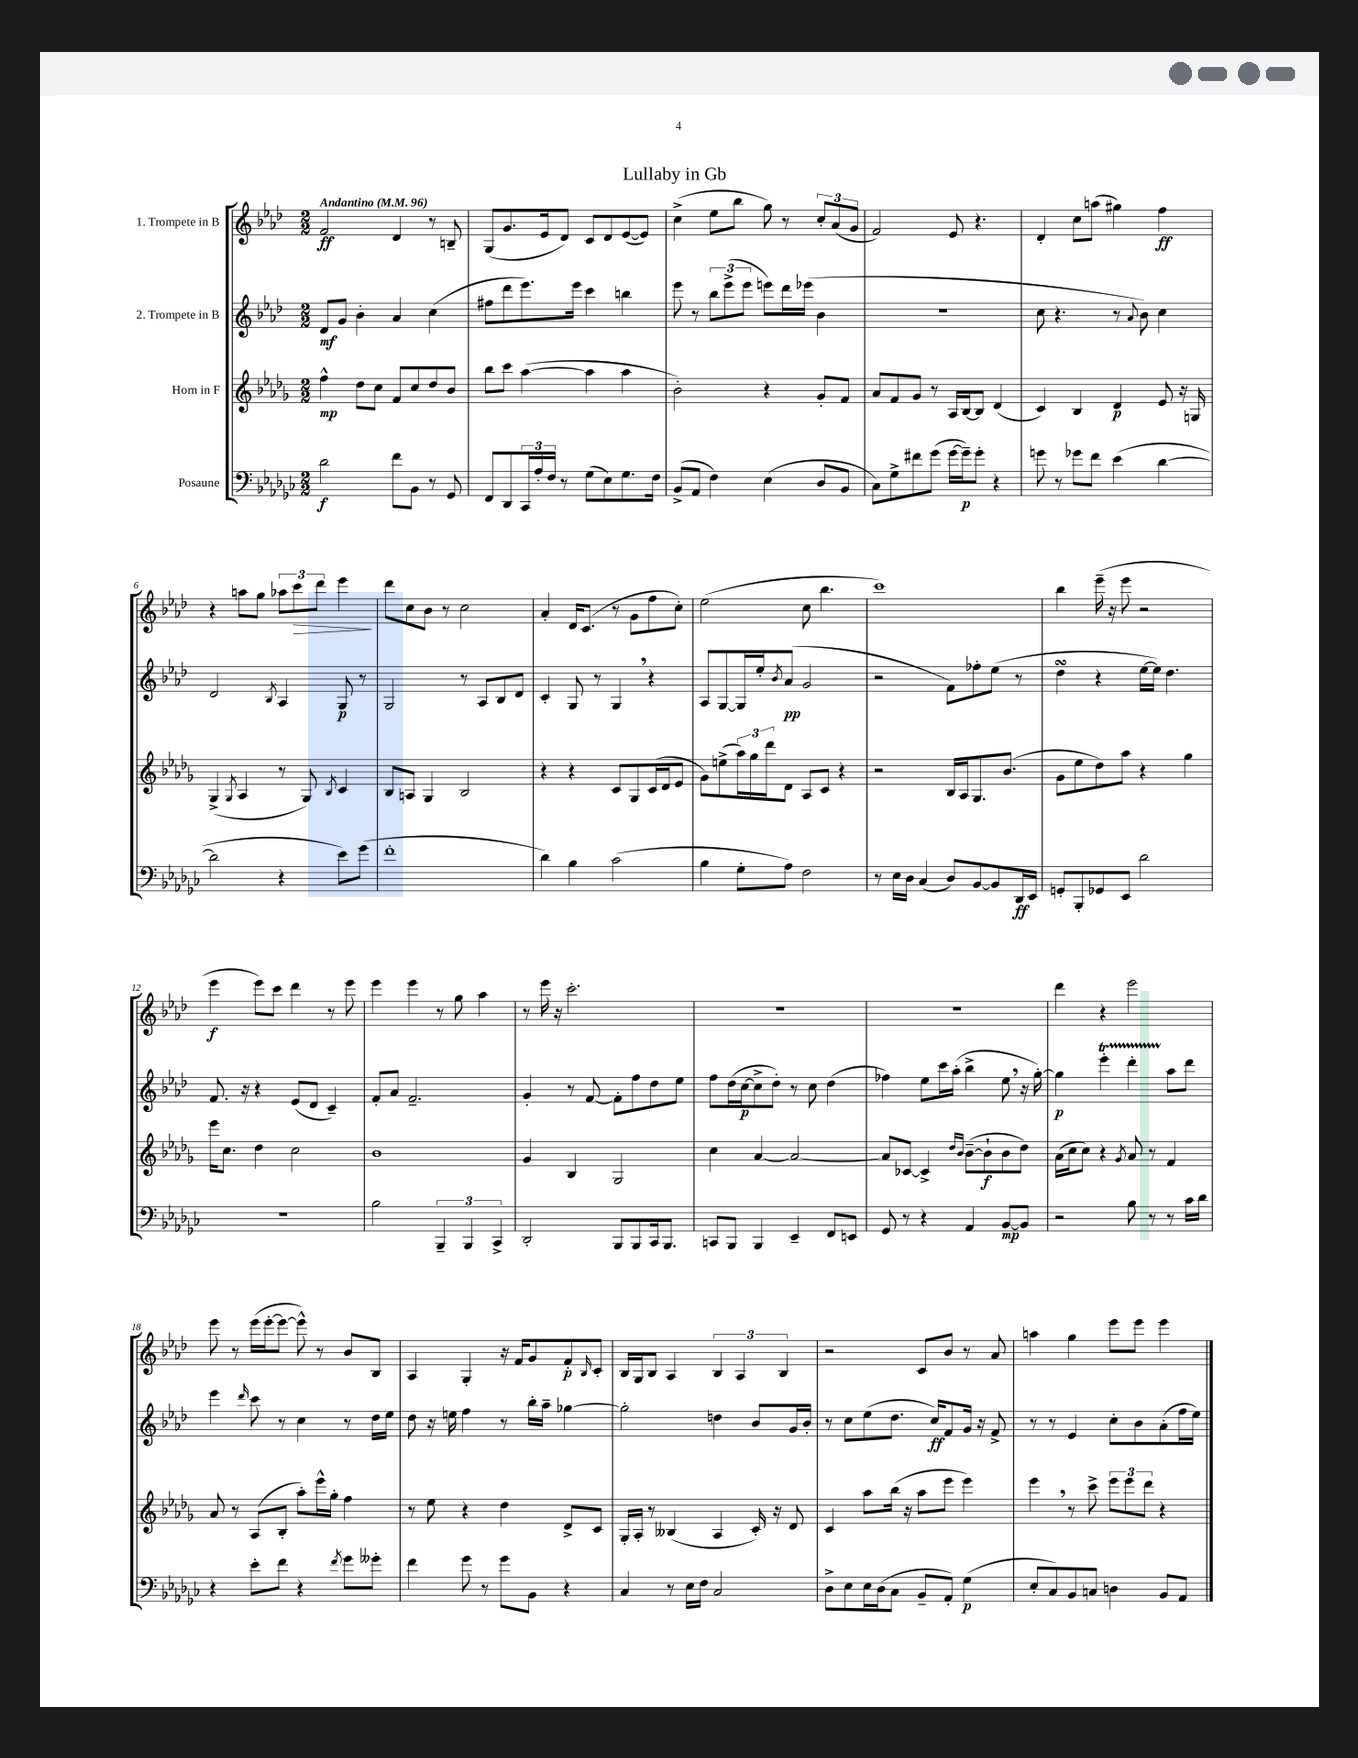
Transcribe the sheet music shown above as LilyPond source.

\header { title = "Lullaby in Gb" }
<<
\new StaffGroup <<
\new Staff = "s0" \with { instrumentName = "1. Trompete in B" } {
    \clef treble \key aes \major \numericTimeSignature \time 2/2 \tempo "Andantino" 4 = 96
    f'2\ff des'4 r8 b8-- |
    g8( g'8. ees'16 des'8) c'8 des'8 ees'8~( ees'8) |
    c''4->( ees''8 bes''8 g''8) r8 \tuplet 3/2 { c''8-. aes'8( g'8 } |
    f'2) ees'8 r4. |
    des'4-. c''8 a''8( gis''4) f''4\ff |
    r4 a''8 g''8 \tuplet 3/2 { aes''8 c'''8\> des'''8 } ees'''4\! |
    des'''8 c''8 bes'8 r8 c''2 |
    aes'4-. des'16 c'8.( r8 g'8 f''8 c''8-.) |
    ees''2( c''8 bes''4. |
    c'''1) |
    bes''4 ees'''16--( r16 ees'''8 r2 |
    ees'''4\f ees'''8) c'''8 des'''4 r8 ees'''8 |
    ees'''4 ees'''4 r8 g''8 aes''4 |
    r8 ees'''16 r16 c'''2.-. |
    R1 |
    R1 |
    des'''4 r4 ees'''2 |
    ees'''8 r8 ees'''16( ees'''16~-. ees'''8~ ees'''8-^) r8 bes'8 bes8 |
    aes4 g4-. r16 f'16 g'8 f'8-.\p \grace { bes16 } c'8-. |
    bes16 g16 bes8 aes4 \tuplet 3/2 { bes4 aes4 bes4 } |
    r2 c'8 bes'8 r8 aes'8 |
    a''4 g''4 ees'''8 ees'''8 ees'''4 \bar "|." |
}
\new Staff = "s1" \with { instrumentName = "2. Trompete in B" } {
    \clef treble \key aes \major \numericTimeSignature \time 2/2
    des'8\mf g'8 bes'4-. aes'4 c''4( |
    fis''8 des'''8 ees'''8.) ees'''16 c'''4 b''4 |
    ees'''8 r8 \tuplet 3/2 { bes''8 ees'''8->( ees'''8 } e'''8) des'''16 ees'''16( bes'4 |
    R1 |
    c''8 r4. r8 \appoggiatura { aes'8 } bes'8) c''4 |
    des'2 \acciaccatura { bes8 } aes4 g8\p r8 |
    g2 r8 aes8 bes8 des'8 |
    c'4-. g8 r8 g4 \breathe r4 |
    aes8 g8~ g16 ees''16-. \acciaccatura { bes'8 } aes'8\pp( g'2 |
    r2 f'8) fes''8-. ees''8( r8 |
    des''4\turn r4 ees''16~ ees''16) des''4. |
    f'8. r16 r4 ees'8( des'8 c'4--) |
    f'8-. aes'8 f'2.-- |
    g'4-. r8 f'8~ f'8-. f''8 des''8 ees''8 |
    f''8 des''16( c''16~\p c''8-> des''8-.) r8 c''8 des''4( |
    fes''4) ees''8 c'''16 aes''16-.( bes''4-> ees''8 \breathe r16 g''16~-.) |
    g''4\p ees'''4-.\startTrillSpan des'''4-. aes''8\stopTrillSpan des'''8 |
    ees'''4 \grace { des'''16 } c'''8 r8 c''4 r8 des''16 ees''16 |
    des''8 r16 e''16 f''4 r8 bes''16-. aes''16-- ges''4~ |
    ges''2-. d''4 bes'8 g'16 bes'16-. |
    r8 c''8 ees''8( des''8. c''16\ff) f'8 g'16 r16 f'8-> |
    r8 r8 ees'4 c''8-. bes'8 aes'8-.( f''16 ees''16) \bar "|." |
}
\new Staff = "s2" \with { instrumentName = "Horn in F" } {
    \clef treble \key des \major \numericTimeSignature \time 2/2
    f''4-^\mp des''8 c''8 f'8 c''8 des''8 bes'8 |
    bes''8 c'''8 aes''4~( aes''4 aes''4 |
    bes'2-.) r4 ges'8-. f'8 |
    aes'8 f'8 ges'8 r8 aes16 bes16~ bes8 des'4( |
    c'4) bes4 des'4\p ees'8 r16 g16 |
    ges4->( \acciaccatura { ges8 } aes4 r8 ges8) \acciaccatura { bes8 } c'4 |
    bes8 a8 ges4 bes2 |
    r4 r4 c'8 ges8 c'16( des'16 ees'8 |
    ges'8) e''8->( \tuplet 3/2 { aes''16) ges''16 des'''16 } des'8 aes8 c'8 r4 |
    r2 bes16 aes16 ges8. bes'8.( |
    ges'8 ees''8 des''8) aes''8 r4 ges''4 |
    ees'''16 c''8. des''4 c''2 |
    bes'1 |
    ges'4 bes4 ges2 |
    c''4 aes'4~ aes'2~ |
    aes'8 ces'8~ ces'4-> \grace { des''16 bes'16 } bes'8~--( bes'8-!\f bes'8 des''8) |
    aes'16( c''16 c''8) r4 \acciaccatura { ges'8 } aes'8 r8 f'4 |
    aes'8 r8 aes8( bes8-. aes''8-.) ees'''16-^ ges''16-. f''4 |
    r8 ees''8 r4 des''4 des'8-> c'8 |
    ges16-. aes16-. r8 beses4( aes4 c'16-.) r16 des'8 |
    c'4 aes''8 bes''16( r16 aes''8 ees'''8 ees'''4) |
    ees'''4 \breathe r8 c'''8-> \tuplet 3/2 { ees'''8 ees'''8 des'''8 } r4 \bar "|." |
}
\new Staff = "s3" \with { instrumentName = "Posaune" } {
    \clef bass \key ges \major \numericTimeSignature \time 2/2
    des'2\f f'8 bes,8 r8 ges,8 |
    f,8 des,8 \tuplet 3/2 { ces,16 aes16-. f16 } r8 ges8( ees8) ges8. f16 |
    bes,8->( aes,8 f4) ees4( des8 bes,8 |
    ces8) ges8-> fis'8 ges'8( ges'16~ ges'16--\p) ges'8-. r4 |
    g'8 r8 ges'8 f'8 ees'4( des'4~ |
    des'2 r4 ees'8) ges'8( |
    f'1-. |
    des'4) bes4 ces'2( |
    bes4 ges8-. aes8) f2 |
    r8 ees16 des16 ces4( des8) bes,8~ bes,8 des,16\ff ees,16 |
    g,8-. bes,,8-. ges,8 ees,8 des'2 |
    r1 |
    bes2 \tuplet 3/2 { bes,,4-- bes,,4 ces,4-> } |
    des,2-. bes,,8 bes,,8 ces,16 bes,,8. |
    c,8 bes,,8 bes,,4 ees,4-- f,8 e,8 |
    ges,8 r8 r4 aes,4 bes,8~\mp bes,8 |
    r2 bes8 r8 r8 ces'16 des'16 |
    r4 ees'8-. f'8 r4 \acciaccatura { f'8 } ges'8 geses'8-. |
    f'4 ges'8 r8 ges'8 bes,8 r4 |
    ces4 r8 ees16 f16 ces2 |
    des8-> ees8 ees16 des16( ces8 bes,8-- aes,8-.) ges4\p( |
    ees8-. ces8) bes,8 c8 d4 bes,8 aes,8 \bar "|." |
}
>>
>>
